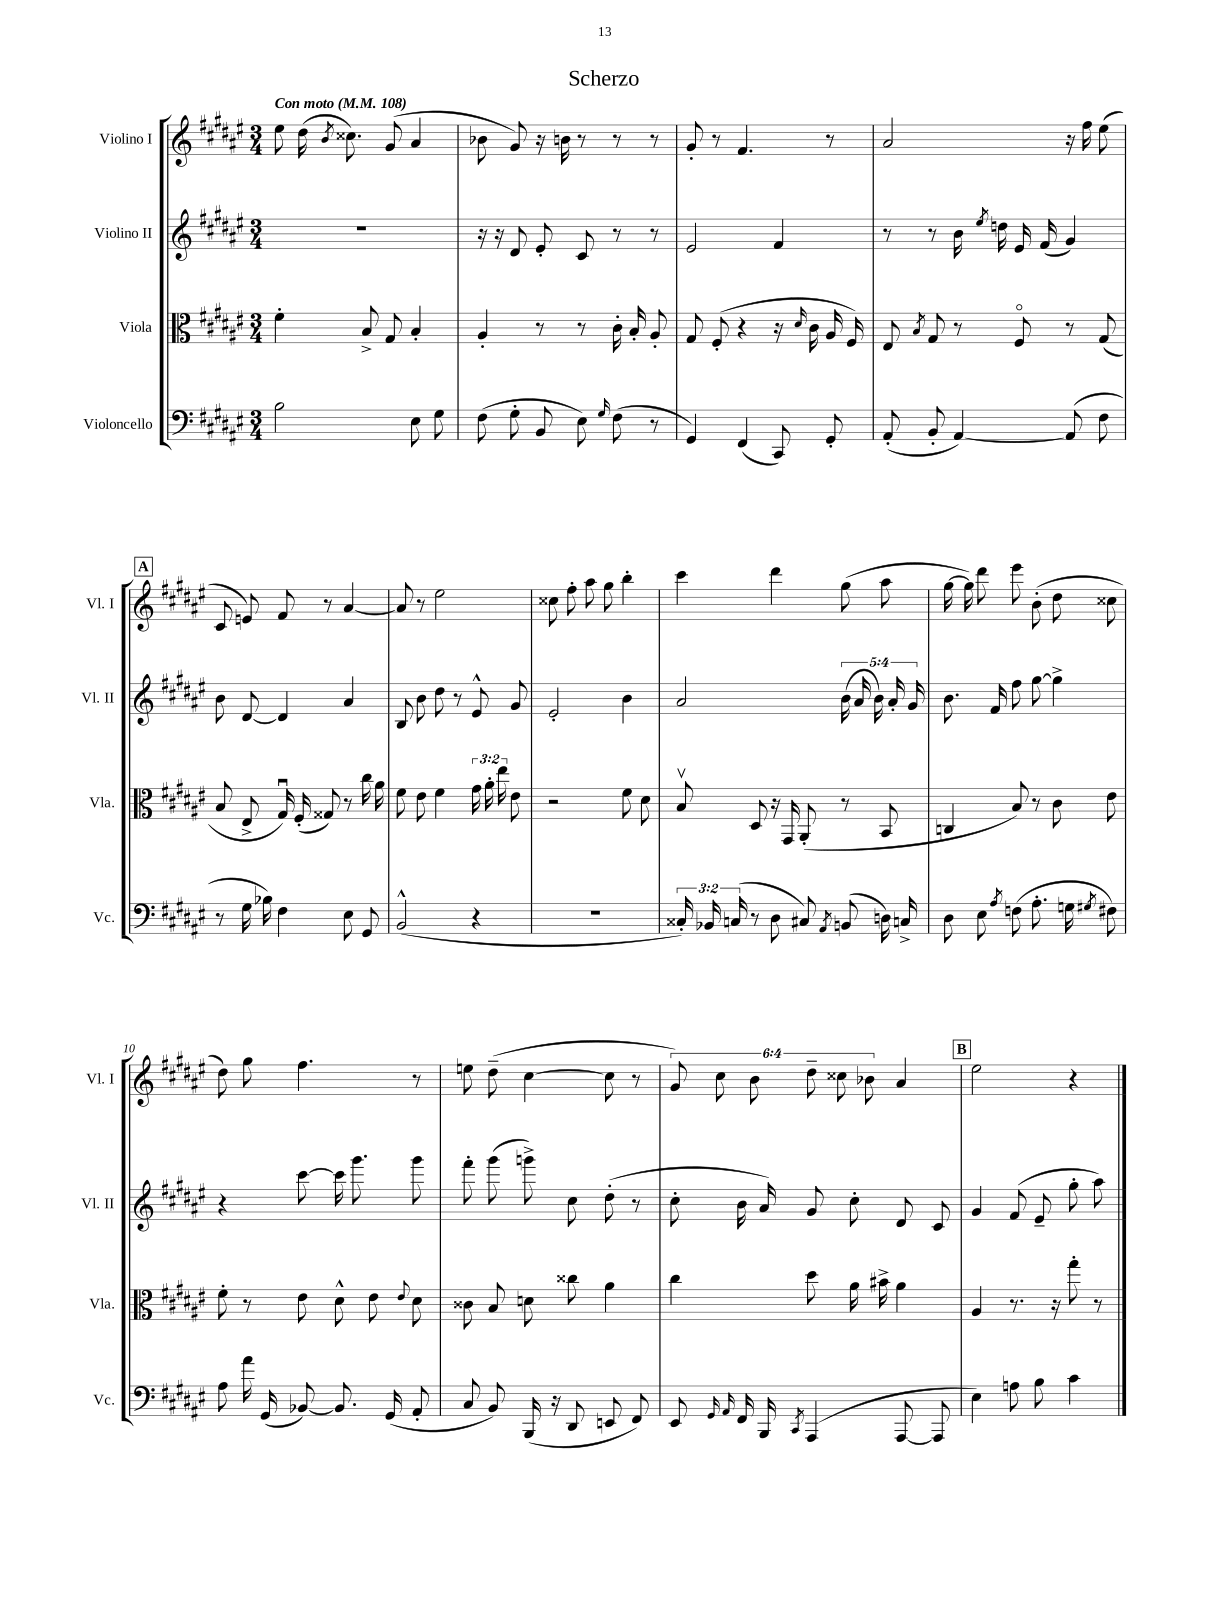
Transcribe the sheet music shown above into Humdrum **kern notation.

**kern	**kern	**kern	**kern
*part4	*part3	*part2	*part1
*staff4	*staff3	*staff2	*staff1
*I"Violoncello	*I"Viola	*I"Violino II	*I"Violino I
*I'Vc.	*I'Vla.	*I'Vl. II	*I'Vl. I
*clefF4	*clefC3	*clefG2	*clefG2
*k[f#c#g#d#a#e#]	*k[f#c#g#d#a#e#]	*k[f#c#g#d#a#e#]	*k[f#c#g#d#a#e#]
*M3/4	*M3/4	*M3/4	*M3/4
*MM108	*MM108	*MM108	*MM108
=1	=1	=1	=1
!	!	!	!LO:TX:a:B:t=Con moto
2B\	4f#'\	2.r	8ee#\
.	.	.	(16dd#\
.	.	.	8qb/
.	.	.	8.cc##X\)
.	8B^/	.	.
.	8G#/	.	(8g#/
8E#\	4B'/	.	4a#/
8G#\	.	.	.
=2	=2	=2	=2
(8F#\	4A#'/	16r	8b-X\
.	.	16r	.
8G#'\	.	8d#/	8g#/)
8BB/	8r	8e#'/	16r
.	.	.	16bn\
8E#\)	8r	8c#/	8r
16qqG#/	.	.	.
(8F#\	16c#'\	8r	8r
.	16B'/	.	.
8r	8A#'/	8r	8r
=3	=3	=3	=3
4GG#/)	8G#/	2e#/	8g#'/
.	(8F#'/	.	8r
(4FF#/	4r	.	4.f#/
8CC#/)	16r	4f#/	.
.	16qqd#/	.	.
.	16c#\	.	.
8GG#'/	16A#/	.	8r
.	16F#/)	.	.
=4	=4	=4	=4
(8AA#'/	8E#/	8r	2a#/
.	8qB/	.	.
8BB'/	8G#/	8r	.
[4AA#/)	8r	16b\	.
.	.	8qee#/	.
.	.	16ddn\	.
.	8F#/	16e#/	.
.	.	(16f#/	.
(8AA#/]	8r	4g#/)	16r
.	.	.	16ff#\
8F#\	(8G#/	.	(8ee#\
!!LO:LB:g=z
!!LO:REH:place=s1:t=A
=5	=5	=5	=5
8r	8B/	8b\	8c#/
16G#\	8E#^/	[8d#/	8en/)
16B-X\)	.	.	.
4F#\	16G#u/)	4d#/]	8f#/
.	(16F#'/	.	.
.	8G##X/)	.	8r
8E#\	8r	4a#/	[4a#/
8GG#/	16cc#\	.	.
.	16a#\	.	.
=6	=6	=6	=6
(2BB^^/	8f#\	8B/	8a#/]
.	8e#\	8b\	8r
.	4f#\	8dd#\	2ee#\
.	.	8r	.
4r	24g#\	8e#^^/	.
.	24a#'\	.	.
.	24ee#\	.	.
.	8e#\	8g#/	.
=7	=7	=7	=7
2.r	2r	2e#'/	8cc##X\
.	.	.	8ff#'\
.	.	.	8aa#\
.	.	.	8gg#\
.	8f#\	4b\	4bb'\
.	8d#\	.	.
=8	=8	=8	=8
24C##X'/)	8Bv/	2a#/	4ccc#\
24BB-X/	.	.	.
(24Cn/	.	.	.
8r	8D#/	.	.
8D#\	16r	.	4ddd#\
.	16GG#/	.	.
8C#X/)	(8AA#'/	.	.
8qAA#/	.	.	.
(8BBn/	8r	(20b\	(8gg#\
.	.	20a#/	.
.	.	20b\)	.
16Dn\)	8BB/	.	8aa#\
.	.	20a#'/	.
16Cn^/	.	.	.
.	.	20g#/	.
=9	=9	=9	=9
8D#\	4Cn/	8.b\	[16gg#\
.	.	.	16gg#\])
8E#\	.	.	8ddd#\
.	.	16f#/	.
8qA#/	.	.	.
(8Fn\	8B/)	8ff#\	8eee#\
8.A#'\	8r	[8gg#\	(8b'\
.	8c#\	4gg#^\]	8dd#\
16Gn\	.	.	.
8qG#X/	.	.	.
8F#X\)	8e#\	.	8cc##X\
!!LO:LB:g=z
=10	=10	=10	=10
8A#\	8f#'\	4r	8dd#\)
16a#\	8r	.	8gg#\
(16GG#/	.	.	.
[8BB-X/)	8e#\	[8ccc#\	4.ff#\
8.BB-/]	8d#^^\	16ccc#\]	.
.	.	8.ggg#\	.
.	8e#\	.	.
(16GG#/	.	.	.
.	8qqe#/	.	.
8AA#'/	8d#\	8ggg#\	8r
=11	=11	=11	=11
8C#/	8c##X\	8fff#'\	8een\
8BB/)	8B/	(8ggg#\	(8dd#~\
(16BBB/	8dn\	8gggn^\)	[4cc#\
16r	.	.	.
8DD#/	8cc##X\	8cc#\	.
8EEn/	4a#\	(8dd#'\	8cc#\]
8FF#/)	.	8r	8r
=12	=12	=12	=12
8EE#/	4cc#\	8cc#'\	12g#/)
.	.	.	12cc#\
16qqGG#/	.	.	.
16qqAA#/	.	.	.
16FF#/	.	16b\	.
.	.	.	12b\
16BBB/	.	16a#/)	.
8qCC#/	.	.	.
(4AAA#/	8dd#\	8g#/	12dd#~\
.	.	.	12cc##X\
.	16a#\	8cc#'\	.
.	.	.	12b-X\
.	16b#X^\	.	.
[8AAA#/	4a#\	8d#/	4a#/
8AAA#/]	.	8c#/	.
!!LO:REH:place=s1:t=B
=13	=13	=13	=13
4E#\)	4A#/	4g#/	2ee#\
8An\	8.r	(8f#/	.
8B\	.	8e#~/	.
.	16r	.	.
4c#\	8gg#'\	8gg#'\	4r
.	8r	8aa#\)	.
==	==	==	==
*-	*-	*-	*-
